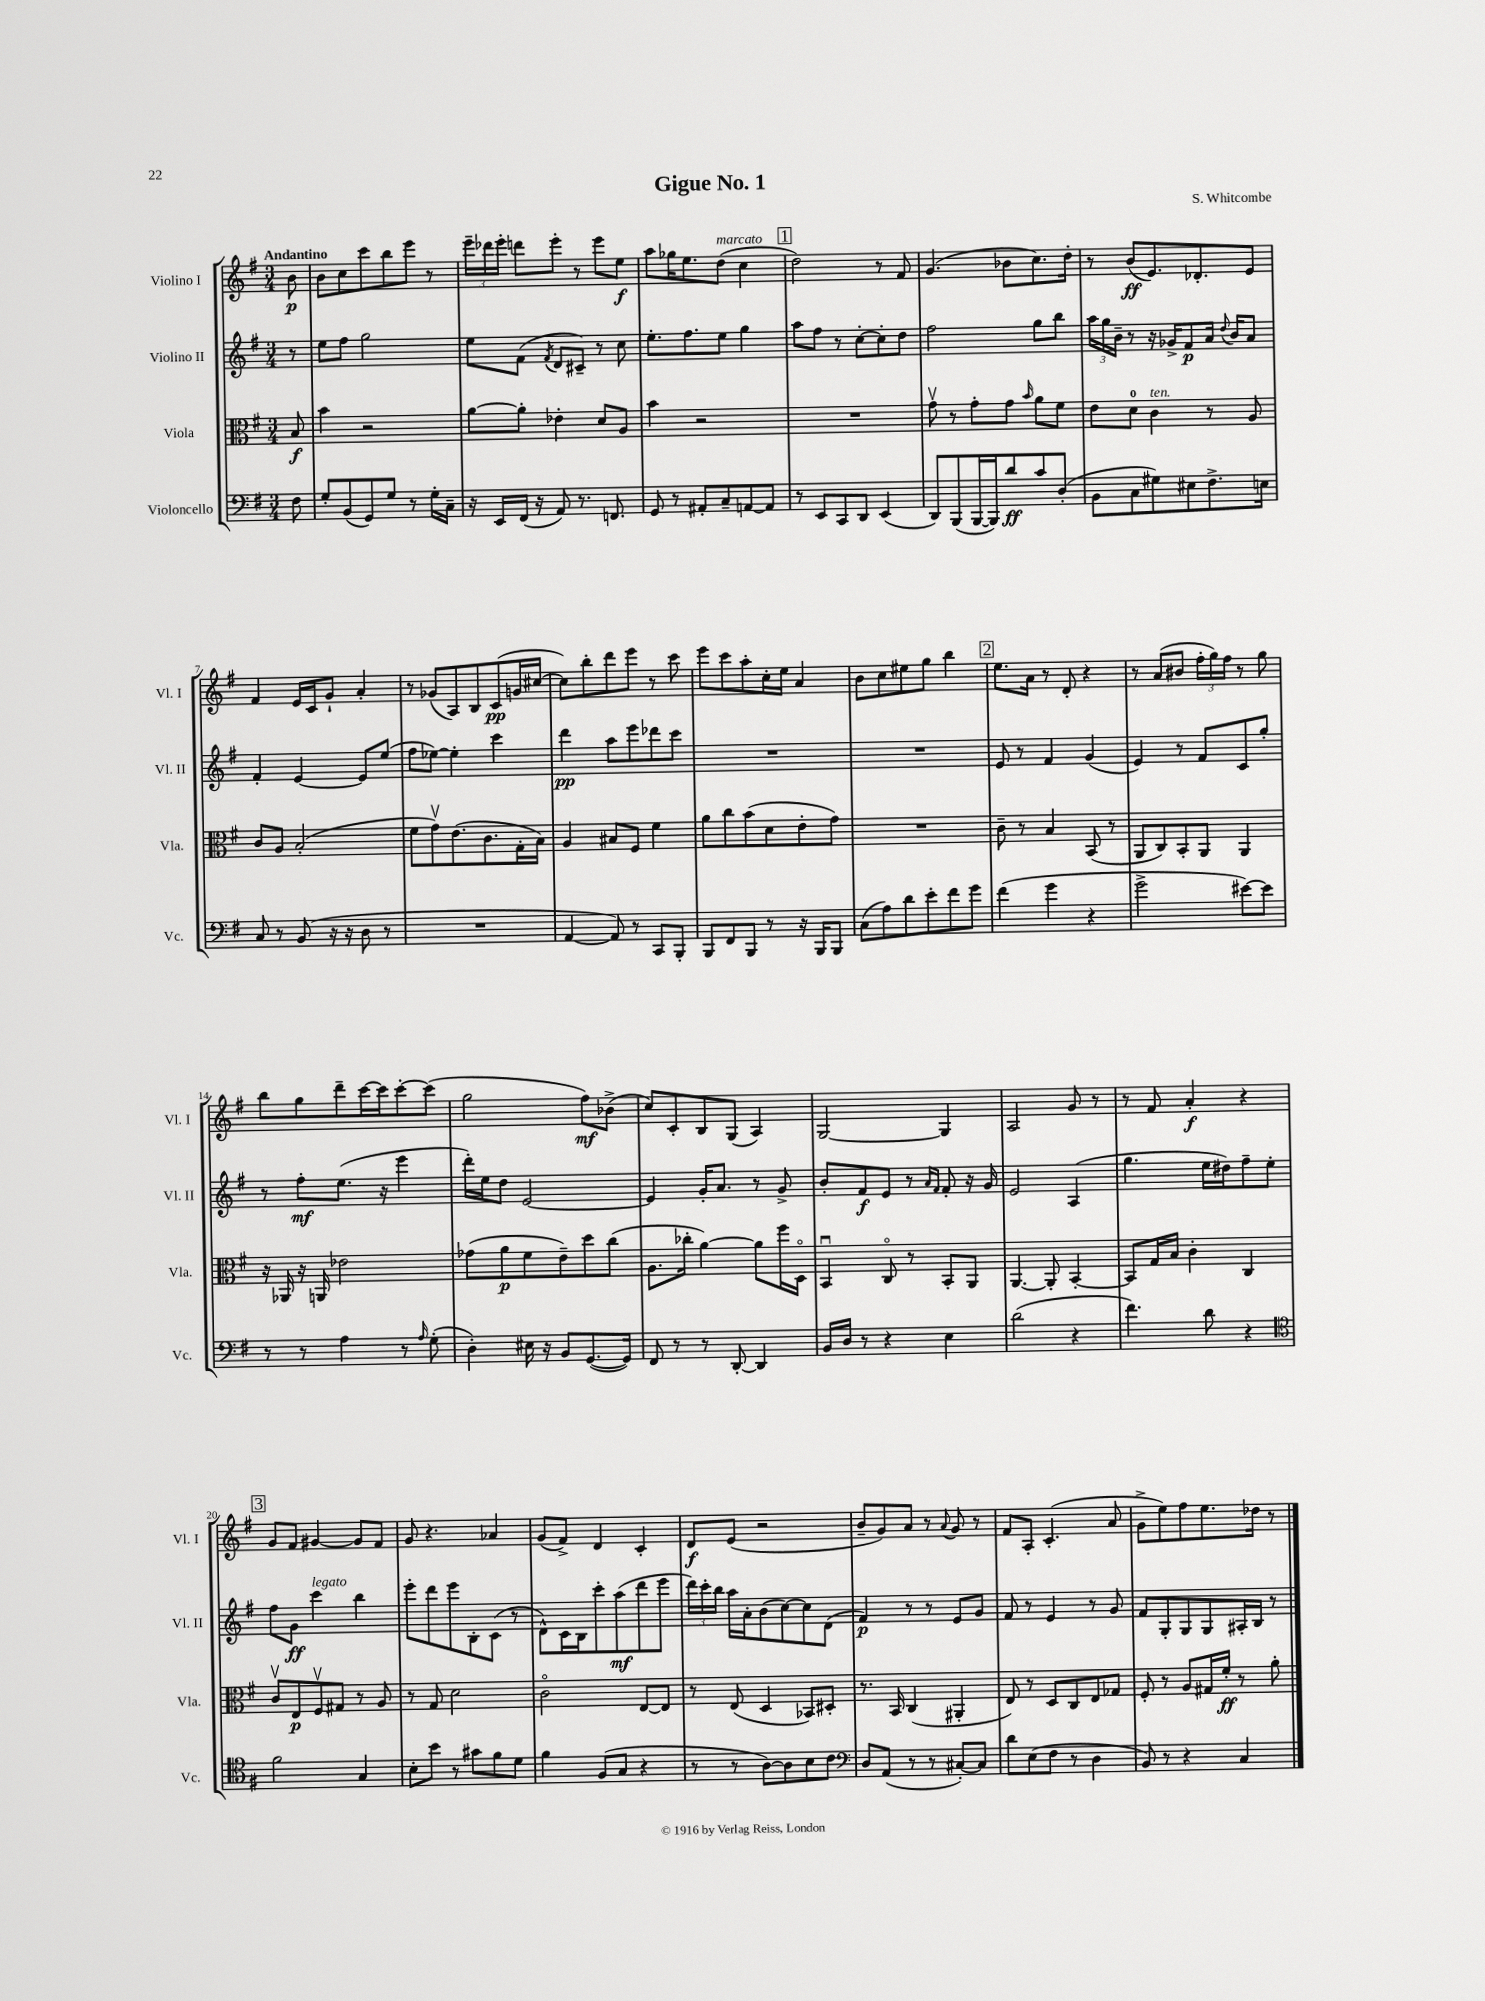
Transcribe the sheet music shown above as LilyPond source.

\header { title = "Gigue No. 1" composer = "S. Whitcombe" }
<<
\new StaffGroup <<
\new Staff = "s0" \with { instrumentName = "Violino I" shortInstrumentName = "Vl. I" } {
    \clef treble \key g \major \numericTimeSignature \time 3/4 \partial 8 \tempo "Andantino"
    \autoBeamOff b'8\p |
    b'8[ c''8 c'''8 b''8 e'''8] r8 |
    \tuplet 3/2 { e'''16[-- des'''16 e'''16]-. } d'''8[ e'''8]-. r8 e'''8[ e''8]\f |
    a''8[ ges''16 e''8. d''8]^\markup { \italic "marcato" }( c''4 |
    \mark \markup { \box "1" } d''2) r8 fis'8 |
    g'4.( bes'8[ c''8.) d''16]-. |
    r8 b'8[\ff( e'8.) des'8.-. e'8] |
    fis'4 e'16[ c'16 g'8]-! a'4-. |
    r8 ges'8[( a8) b8 c'8\pp( g'16 cis''16]~ |
    cis''8[) b''8-. d'''8 e'''8] r8 c'''8 |
    e'''8[ c'''8 a''8-. c''16-. e''16] a'4 |
    b'8[ c''8 eis''8 g''8] b''4 |
    \mark \markup { \box "2" } e''8.[ a'16] r8 d'8-. r4 |
    r8 a'8[( bis'8] \tuplet 3/2 { fis''16[-. g''16) fis''16] } r8 g''8 |
    b''8[ g''8 d'''8-- c'''16~ c'''16 c'''8~-. c'''8]( |
    g''2 fis''8[\mf) bes'8]->( |
    c''8[) c'8-. b8 g8]( a4) |
    g2~ g4 |
    a2 g'8 r8 |
    r8 fis'8 a'4-.\f r4 |
    \mark \markup { \box "3" } g'8[ fis'8] gis'4~ gis'8[ fis'8] |
    g'8 r4. aes'4 |
    g'8[( fis'8]->) d'4 c'4-. |
    d'8[\f e'8]( r2 |
    b'8[-- g'8) a'8] r8 \appoggiatura { a'8 } g'8 r8 |
    fis'8[ a8]-. c'4.-.( a'8 |
    g'8[-> e''8) fis''8 e''8. des''16] r8 \bar "|." |
}
\new Staff = "s1" \with { instrumentName = "Violino II" shortInstrumentName = "Vl. II" } {
    \clef treble \key g \major \numericTimeSignature \time 3/4 \partial 8
    \autoBeamOff r8 |
    e''8[ fis''8] g''2 |
    e''8[ fis'8]( \acciaccatura { fis'8 } d'8[ cis'8]--) r8 c''8 |
    e''8.[-. fis''8. e''8] g''4 |
    \mark \markup { \box "1" } a''8[ fis''8] r8 c''8[~-. c''8-. d''8] |
    fis''2 g''8[ b''8] |
    \tuplet 3/2 { a''16[ g''16 b'16]-- } r8 r16 ges'16[-> fis'8\p a'16] \appoggiatura { d''8 } b'16[ a'8] |
    fis'4-. e'4~ e'8[ e''8]( |
    fis''8[ ees''8]~) ees''4-. c'''4 |
    d'''4\pp a''8[ e'''8 des'''8 c'''8] |
    R2. |
    R2. |
    \mark \markup { \box "2" } e'8 r8 fis'4 g'4( |
    e'4) r8 fis'8[ c'8 g''8]-. |
    r8 fis''8[-.\mf e''8.]( r16 e'''4 |
    d'''16[-.) e''16 d''8] e'2~ |
    e'4 g'16[-. a'8.] r8 g'8-> |
    b'8[-. fis'8\f e'8] r8 \grace { a'16[ fis'16] } fis'8-. r16 g'16 |
    e'2 a4( |
    g''4. e''16[ dis''16) fis''8-- e''8]-. |
    \mark \markup { \box "3" } fis''8[ g'8]\ff c'''4^\markup { \italic "legato" } b''4 |
    e'''8[-. d'''8 e'''8 b8-. c'8]( r8 |
    d'8[-^) c'16 b16 c'''8-. a''8\mf( d'''8 e'''8] |
    \tuplet 3/2 { d'''16[) c'''16-. b''16] } a''16[ a'16-. b'8( c''8~) c''8 d'8]( |
    fis'4\p) r8 r8 e'8[ g'8] |
    fis'8 r8 e'4 r8 g'8 |
    fis'8[ g8-. g8 g8 ais16-. b16] r8 \bar "|." |
}
\new Staff = "s2" \with { instrumentName = "Viola" shortInstrumentName = "Vla." } {
    \clef alto \key g \major \numericTimeSignature \time 3/4 \partial 8
    \autoBeamOff b8\f |
    b'4 r2 |
    a'8[~ a'8]-. ees'4-. d'8[ a8] |
    b'4 r2 |
    \mark \markup { \box "1" } R2. |
    g'8\upbow r8 g'8[-. g'8] \grace { b'16 } a'8[ fis'8] |
    e'8[ d'8]-0 c'4^\markup { \italic "ten." } r8 a8 |
    c'8[ a8] b2-.( |
    fis'8[ g'8\upbow) e'8.( c'8. g16-. b16]) |
    a4 bis8[ fis8] fis'4 |
    a'8[ c''8 b'8( d'8 e'8-. g'8]) |
    R2. |
    \mark \markup { \box "2" } c'8-- r8 b4 b,8( r8 |
    a,8[ c8) b,8-. a,8] a,4 |
    r16 aes,16 r16 a,16 ees'2 |
    ges'8[( a'8\p fis'8 e'8--) d''8 c''8]( |
    a8.[ ces''16]-. a'4~) a'8[ fis''16 d16]\flageolet |
    b,4\downbow c8\flageolet r8 b,8[-. a,8] |
    a,4.~ a,8-. b,4~-. |
    b,8[ g16 b16] c'4-. c4 |
    \mark \markup { \box "3" } c'8[\upbow e8\p fis8\upbow gis8] r8 a8 |
    r8 g8 d'2 |
    c'2\flageolet e8[~ e8] |
    r8 e8( d4 bes,8[) dis8]-. |
    r8. b,16 c4( ais,4-. |
    e8) r8 d8[ c8 e8 ges8] |
    fis8-. r8 a8[ gis16 fis'16]-.\ff r8 a'8-. \bar "|." |
}
\new Staff = "s3" \with { instrumentName = "Violoncello" shortInstrumentName = "Vc." } {
    \clef bass \key g \major \numericTimeSignature \time 3/4 \partial 8
    \autoBeamOff fis8 |
    g8[-. b,8( g,8) g8] r8 g16[-. c16]-- |
    r16 e,16[ fis,16]( r16 a,8) r8. f,8. |
    g,8 r8 ais,8[-. c8-- a,8~ a,8] |
    \mark \markup { \box "1" } r8 e,8[ c,8 d,8] e,4( |
    d,8[) b,,8( b,,16~ b,,16) d'8\ff c'8 d8]-.( |
    b,8[ c8 gis8) eis8 fis8.-> e16] |
    c8 r8 b,8( r16 r16 d8 r8 |
    R2. |
    a,4~ a,8) r8 c,8[ b,,8]-. |
    b,,8[ fis,8 b,,8] r8 r16 b,,16[ b,,8] |
    c8[( a8) d'8 e'8-. fis'8 g'8] |
    \mark \markup { \box "2" } fis'4( g'4 r4 |
    g'2-> eis'8[~) eis'8] |
    r8 r8 a4 r8 \grace { a16 } g8-.( |
    d4-.) eis16 r16 b,8[ g,8.~( g,16]) |
    fis,8 r8 r8 d,8~-. d,4 |
    b,16[ d16] r8 r4 e4 |
    d'2( r4 |
    fis'4.) d'8 r4 |
    \mark \markup { \box "3" } \clef tenor fis'2 g4 |
    b8[-. b'8] r8 gis'8[ fis'8 d'8] |
    fis'4 fis8[( g8] r4 |
    r8 r8 a8[~) a8 b8 c'8] |
    \clef bass d8[ a,8]( r8 r8 cis8[~-.) cis8] |
    d'8[ e8( fis8] r8 d4 |
    b,8) r8 r4 c4 \bar "|." |
}
>>
>>
